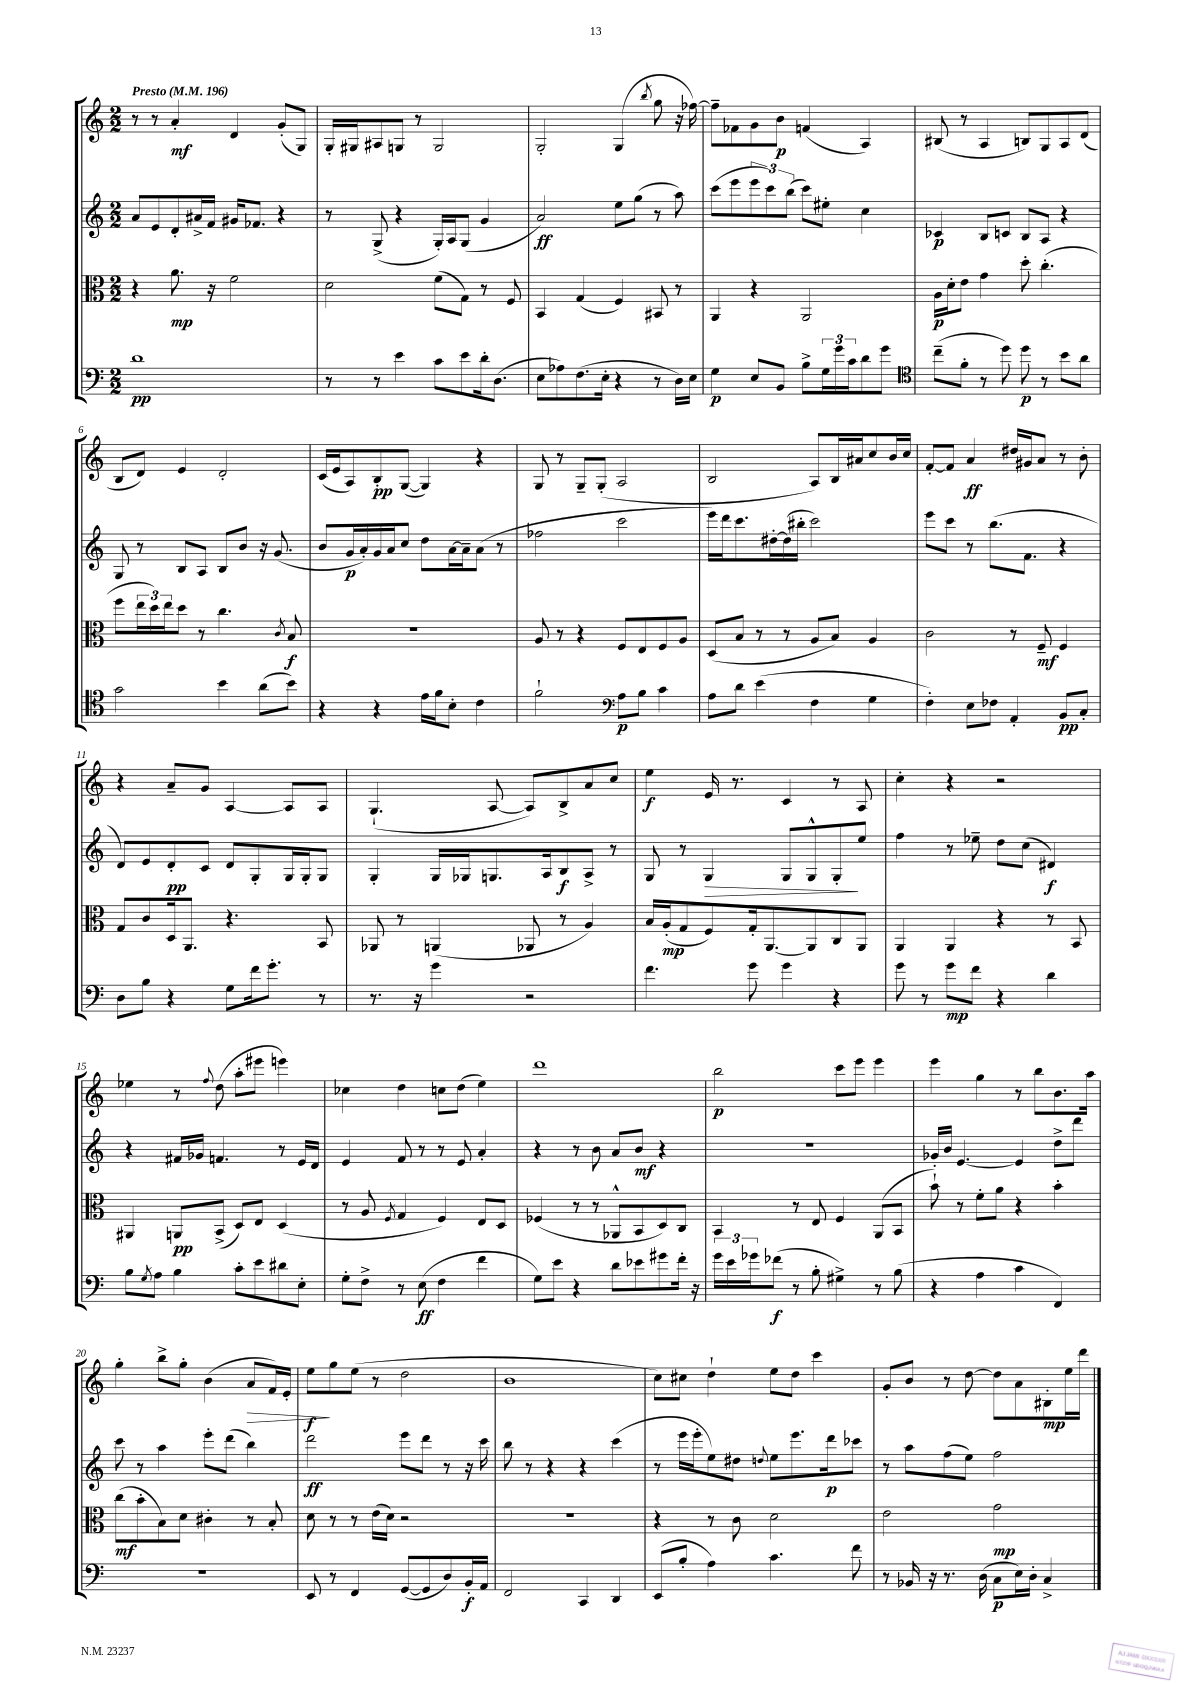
<<
\new StaffGroup <<
\new Staff = "s0" {
    \clef treble \key c \major \numericTimeSignature \time 2/2 \tempo "Presto" 4 = 196
    r8 r8 a'4-.\mf d'4 g'8-.( g8) |
    g16-. gis16 ais8 g8 r8 g2 |
    g2-. g4( \acciaccatura { b''8 } g''8 r16 fes''16~) |
    fes''8-- fes'8 g'8 b'8\p f'4( a4) |
    bis8( r8 a4 b8) g8 a8 d'8( |
    b8 d'8) e'4 d'2-. |
    c'16( e'16 a8) b8-.\pp g8~( g4) r4 |
    g8 r8 g8-- g8-.( a2 |
    b2 a8) b16 ais'16 c''8 b'16 c''16 |
    f'8~-. f'8 a'4\ff dis''16 gis'16 a'8 r8 b'8-. |
    r4 a'8-- g'8 a4~ a8 a8 |
    g4.-!( a8~ a8) b8-> a'8 c''8 |
    e''4\f e'16 r8. c'4 r8 a8 |
    c''4-. r4 r2 |
    ees''4 r8 \appoggiatura { f''8 } d''8( a''8-. eis'''8 e'''4) |
    ces''4 d''4 c''8 d''8( e''4) |
    d'''1 |
    b''2\p c'''8 e'''8 e'''4 |
    e'''4 g''4 r8 b''8 b'8. a''16 |
    g''4-. b''8-> g''8-. b'4( a'8\> f'16) e'16-. |
    e''8\f\! g''8 e''8( r8 d''2 |
    b'1 |
    c''8) cis''8 d''4-! e''8 d''8 c'''4 |
    g'8-. b'8 r8 d''8~ d''8 a'8 bis8-.\mp e''16 d'''16 \bar "|." |
}
\new Staff = "s1" {
    \clef treble \key c \major \numericTimeSignature \time 2/2
    a'8 e'8 d'8-. ais'16-> f'16 gis'16 fes'8. r4 |
    r8 g8->( r4 g16-.) a16 g8( g'4 |
    a'2\ff) e''8 g''8( r8 a''8) |
    c'''8( e'''8 \tuplet 3/2 { e'''8 c'''8) b''8( } c'''8) eis''8-. c''4 |
    ces'4\p b8 c'8 b8 a8 r4 |
    g8 r8 b8 a8 b8 b'8 r16 g'8.( |
    b'8 g'16\p a'16-.) g'16 a'16 c''8 d''8 a'16~ a'16-- a'8( r8 |
    fes''2 c'''2 |
    e'''16) d'''16 c'''8. dis''16~-. dis''16( bis''16-. c'''2) |
    e'''8 c'''8 r8 b''8.( f'8. r4 |
    d'8) e'8 d'8-.\pp c'8 d'8 g8-. g16 g16-. g8 |
    g4-. g16 ges16 g8. a16 b8\f a8-> r8 |
    g8 r8 g4\> g8 g8-^ g8-.\! e''8 |
    f''4 r8 ees''8-- d''8 c''8( dis'4\f) |
    r4 fis'16 ges'16 f'4. r8 e'16 d'16 |
    e'4 f'8 r8 r8 e'8 a'4-. |
    r4 r8 b'8 a'8 b'8\mf r4 |
    R1 |
    ges'16-. b'16 e'4.~ e'4 d''8-> d'''8 |
    c'''8 r8 a''4 e'''8-. d'''8( b''4) |
    d'''2\ff e'''8 d'''8 r8 r16 c'''16 |
    b''8 r8 r4 r4 c'''4( |
    r8 e'''16 e'''16-. e''8) dis''8 \appoggiatura { d''8 } e''8 e'''8. d'''16\p ces'''8 |
    r8 a''8 f''8( e''8) f''2 \bar "|." |
}
\new Staff = "s2" {
    \clef alto \key c \major \numericTimeSignature \time 2/2
    r4 a'8.\mp r16 f'2 |
    d'2 f'8( g8) r8 f8 |
    b,4 g4( f4) bis,8 r8 |
    a,4 r4 a,2 |
    a16\p d'16-. e'8 g'4 d''8-. c''4.-.( |
    f''8 \tuplet 3/2 { e''16 d''16) e''16 } d''8 r8 c''4. \acciaccatura { c'8 } b8\f |
    R1 |
    a8 r8 r4 f8 e8 f8 a8 |
    d8( b8 r8 r8 a8 b8) a4 |
    c'2 r8 f8--\mf f4 |
    g8 c'8 d16 a,8. r4. b,8 |
    aes,8 r8 a,4( aes,8 r8 a4) |
    b16 a16-.\mp( g8 f8) g16-. a,8.~ a,8 c8 a,8 |
    a,4 a,4 r4 r8 b,8 |
    ais,4 a,8\pp b,8->( d8) e8 d4( |
    r8 a8 \acciaccatura { f8 } g4 f4) e8 d8 |
    fes4( r8 r8 aes,8-^ b,8 d8) c8 |
    b,4 r8 e8 f4 a,8( b,8 |
    b'8-!) r8 f'8-. a'8 r4 b'4-. |
    c''8\mf( b'8-. b8) d'8 cis'4-. r8 b8-. |
    d'8 r8 r8 e'16( d'16) r2 |
    r1 |
    r4 r8 c'8 d'2 |
    e'2 g'2\mp \bar "|." |
}
\new Staff = "s3" {
    \clef bass \key c \major \numericTimeSignature \time 2/2
    d'1\pp |
    r8 r8 e'4 c'8 e'8 d'16-. d8.( |
    e8 aes8) f8.( e16-. r4 r8 d16) e16 |
    g4\p e8 b,8 b8-> \tuplet 3/2 { g16 g'16 c'16 } d'8 g'8 |
    \clef tenor c''8--( f'8-. r8 d''8) d''8\p r8 b'8 a'8 |
    g'2 b'4 a'8( b'8) |
    r4 r4 e'16 f'16 b8-. c'4 |
    f'2-! \clef bass a8\p b8 c'4 |
    a8 d'8 e'4( f4 g4 |
    f4-.) e8 fes8 a,4-. b,8\pp c8-. |
    d8 b8 r4 g8 f'16 g'8.-. r8 |
    r8. r16 g'4 r2 |
    f'4. g'8 g'4 r4 |
    g'8 r8 g'8\mp f'8 r4 d'4 |
    b8 \acciaccatura { g8 } a8 b4 c'8-. e'8 dis'8 e8-. |
    g8-. f8-> r8 e8\ff( f4 f'4 |
    g8) e'8 r4 d'8 ees'8 gis'8 f'16-. r16 |
    \tuplet 3/2 { g'16 e'16 ges'16 } fes'8\f( r8 b8-. gis4->) r8 b8( |
    r4 a4 c'4 f,4) |
    R1 |
    e,8 r8 f,4 g,8~( g,8 d8) b,16-.\f a,16 |
    f,2 c,4 d,4 |
    e,8( b8-. a4) c'4. f'8 |
    r8 bes,16 r16 r8. d16( c8\p e16) d16-. c4-> \bar "|." |
}
>>
>>
